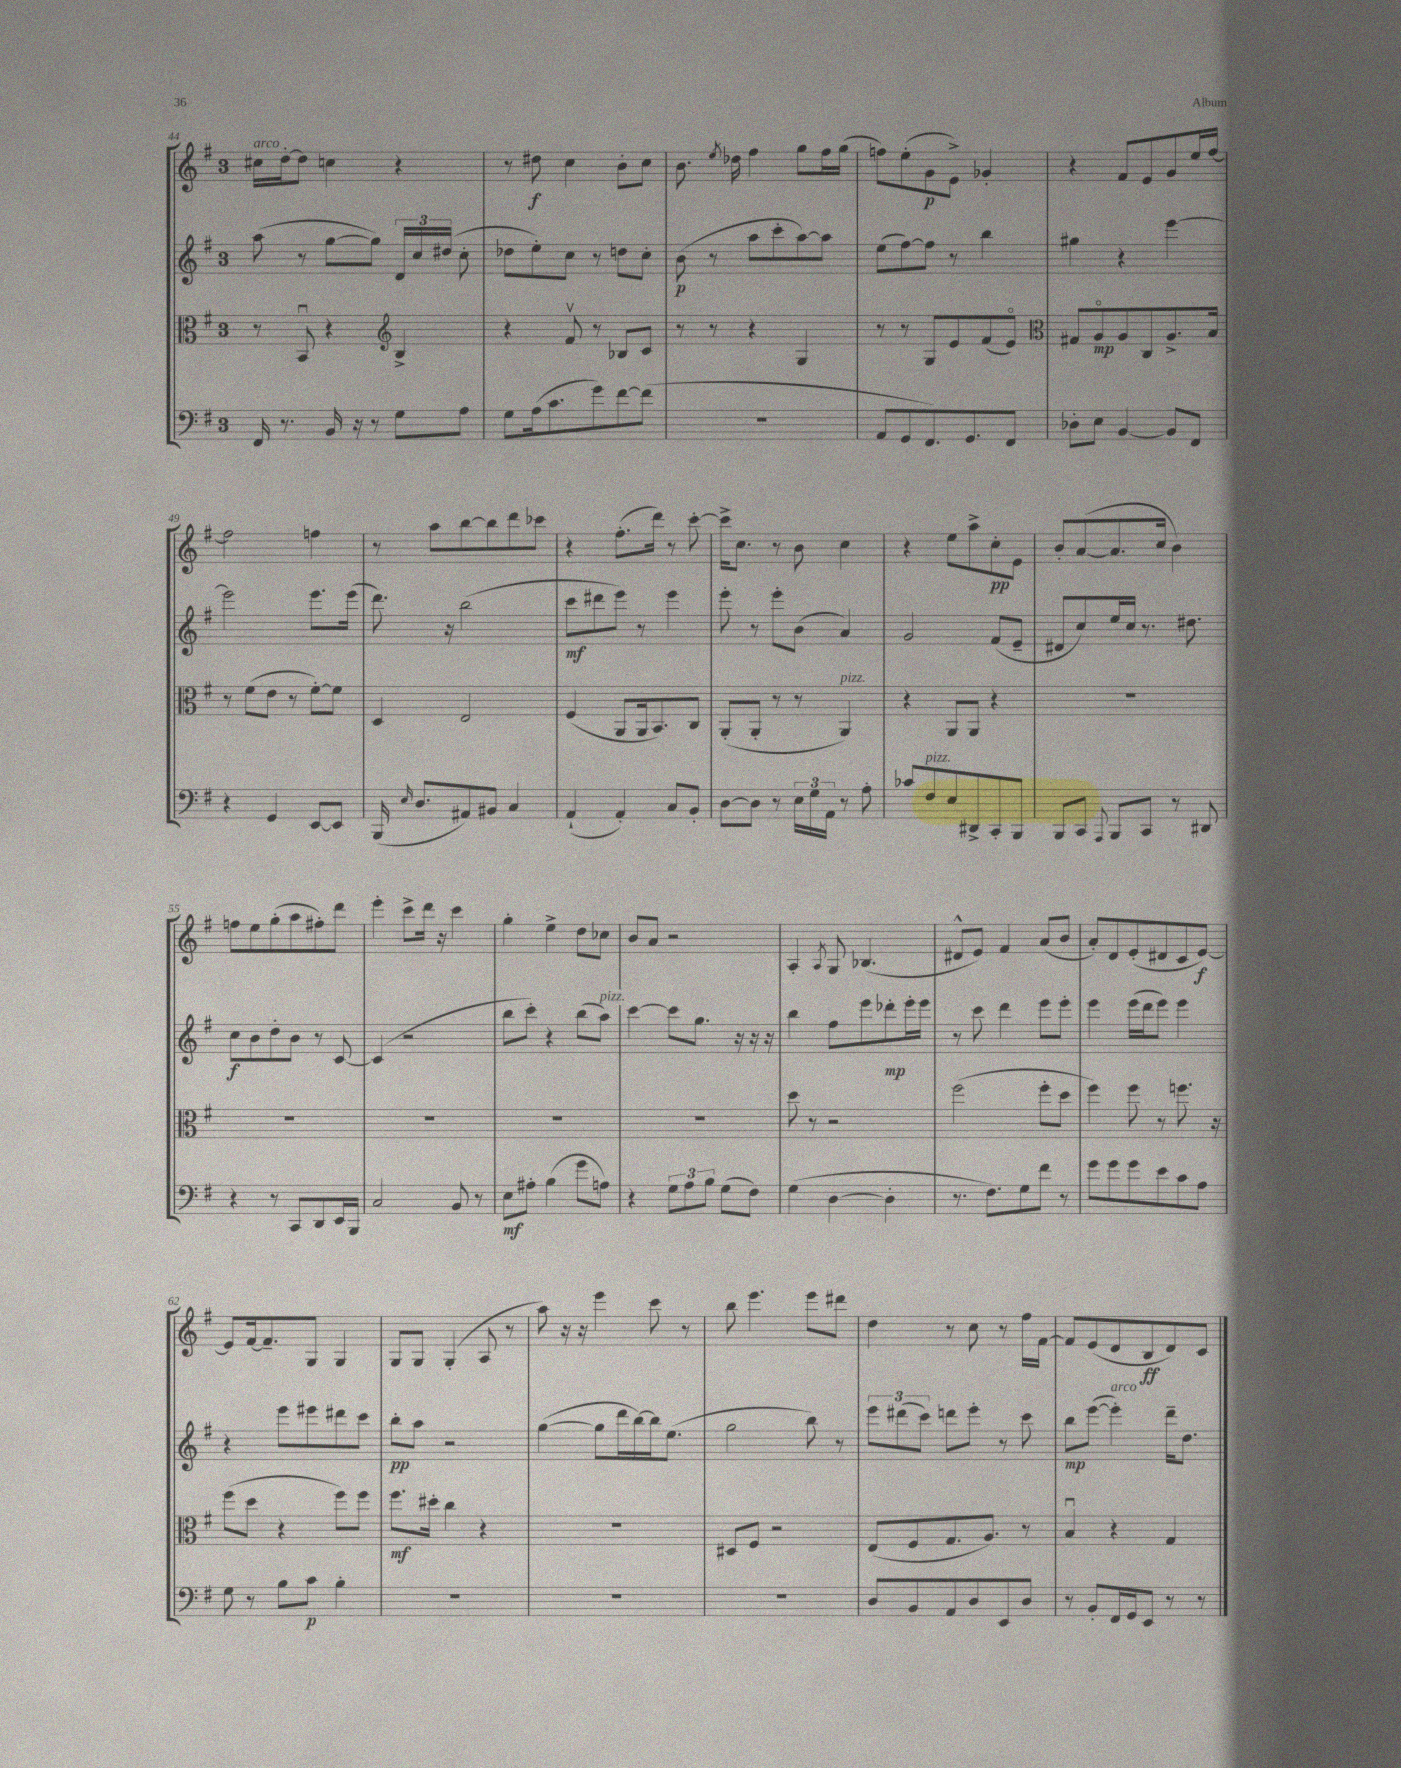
<<
\new StaffGroup <<
\new Staff = "s0" {
    \clef treble \key g \major \once \override Staff.TimeSignature.style = #'single-digit \time 3/4
    \autoBeamOff cis''16[^\markup { \italic "arco" } d''16~-. d''8] c''4 r4 |
    r8 dis''8\f c''4 b'8[-. c''8] |
    b'8. \acciaccatura { e''8 } des''16 fis''4 g''8[ fis''16 g''16]( |
    f''8[) e''8-.( g'8\p e'8]->) ges'4-. |
    r4 fis'8[ e'8 g'8 e''16 fis''16]~ |
    fis''2 f''4 |
    r8 a''8[ b''8~ b''8 d'''8 ces'''8] |
    r4 fis''8.[-.( d'''16]) r8 c'''8~-. |
    c'''16[-> c''8.] r8 b'8 c''4 |
    r4 e''8[ a''8-> c''8-.\pp e'8] |
    b'8[-. a'8~( a'8. c''16] b'4) |
    f''8[ e''8 g''8-.( a''8 fis''8-.) d'''8] |
    e'''4-. c'''8[-> d'''16] r16 c'''4 |
    g''4-. e''4-> d''8[ ces''8] |
    b'8[ a'8] r2 |
    a4-. \acciaccatura { a8 } g8 bes4.( |
    dis'8[-^ e'8]) fis'4 a'8[( b'8] |
    a'8[-.) d'8 e'8-.( dis'8 c'8 e'8]~\f) |
    e'8[ fis'16~ fis'8.-- g8] g4 |
    g8[ g8] g4-.( a8 r8 |
    a''8) r16 r16 e'''4 c'''8 r8 |
    b''8 e'''4. e'''8[ dis'''8] |
    d''4 r8 c''8 r8 fis''16[ fis'16]~ |
    fis'8[ e'8( d'8 b8\ff d'8) c'8] \bar "|." |
}
\new Staff = "s1" {
    \clef treble \key g \major \once \override Staff.TimeSignature.style = #'single-digit \time 3/4
    \autoBeamOff a''8( r8 g''8[~ g''8]) \tuplet 3/2 { d'16[ c''16 dis''16]( } c''8-. |
    des''8[ e''8-.) c''8] r8 d''8[ c''8]-. |
    b'8\p( r8 a''8[ c'''8-. a''8~) a''8] |
    e''8[( fis''8~) fis''8] r8 b''4 |
    gis''4 r4 e'''4~ |
    e'''2 e'''8.[ e'''16]( |
    d'''8.) r16 b''2( |
    c'''8[\mf dis'''8 e'''8]) r8 e'''4 |
    e'''8-. r8 e'''8[-. b'8]( a'4) |
    g'2 fis'8[( e'8]-- |
    dis'8[ c''8) e''16 c''16] r8. dis''8. |
    c''8[\f b'8 d''8-. b'8] r8 c'8~ |
    c'4( r2 |
    b''8[ c'''8]-.) r4 b''8[( a''8]^\markup { \italic "pizz." }) |
    c'''4~ c'''8[ g''8.] r16 r16 r16 |
    b''4 fis''8[ e'''8 des'''8-.\mp e'''16-. e'''16] |
    r8 c'''8 d'''4 e'''8[ e'''8]-. |
    e'''4 e'''16[( d'''16 e'''8]) e'''4 |
    r4 e'''8[ eis'''8 dis'''8 c'''8] |
    b''8[-.\pp a''8] r2 |
    g''4~( g''8[ d'''16 b''16~) b''16 e''8.]( |
    g''2 b''8) r8 |
    \tuplet 3/2 { e'''8[ dis'''8( c'''8]) } d'''8[ e'''8]-. r8 c'''8 |
    b''8[\mp e'''8]~( e'''4-.^\markup { \italic "arco" }) d'''16[-- d''8.] \bar "|." |
}
\new Staff = "s2" {
    \clef alto \key g \major \once \override Staff.TimeSignature.style = #'single-digit \time 3/4
    \autoBeamOff r8 b,8\downbow r4 \clef treble b4-> |
    r4 fis'8\upbow r8 bes8[ c'8] |
    r8 r8 r4 g4 |
    r8 r8 g8[ e'8 fis'8( e'8]\flageolet) |
    \clef alto gis8[ a8\flageolet\mp a8 c8 a8.-> b16] |
    r8 fis'8[( e'8] r8 fis'8[~-.) fis'8] |
    d4 e2 |
    fis4( a,8[ a,16 b,8.) c8] |
    a,8[-.( a,8]-. r8 r8 a,4^\markup { \italic "pizz." }) |
    r4 a,8[ a,8] r4 |
    R2. |
    R2. |
    R2. |
    R2. |
    R2. |
    d''8 r8 r2 |
    fis''2( fis''8[-. d''8] |
    fis''4) fis''8 r8 f''8. r16 |
    fis''8[( d''8] r4 fis''8[) fis''8] |
    fis''8.[\mf dis''16]-. c''4 r4 |
    R2. |
    dis8[ fis8] r2 |
    e8[( fis8 g8. a8.]) r8 |
    b4\downbow r4 g4 \bar "|." |
}
\new Staff = "s3" {
    \clef bass \key g \major \once \override Staff.TimeSignature.style = #'single-digit \time 3/4
    \autoBeamOff fis,16 r8. b,16 r16 r8 g8[ a8] |
    g8[ a16( c'8. g'8) fis'8~ fis'8]( |
    R2. |
    a,8[ g,8 fis,8.) g,8. fis,8] |
    des8[-. e8] b,4~ b,8[ fis,8] |
    r4 g,4 e,8[~ e,8] |
    b,,16( \grace { e16 } d8.[ ais,8) bis,8] c4 |
    a,4-!( a,4-.) c8[ b,8]-. |
    d8[~ d8] r8 \tuplet 3/2 { e16[ g16 a,16] } r8 a8-. |
    ces'8[ fis8^\markup { \italic "pizz." } e8 dis,8-> c,8-. b,,8] |
    b,,8[ c,8] \appoggiatura { a,,8 } b,,8[ c,8] r8 dis,8 |
    r4 r8 c,8[ d,8 e,16 b,,16] |
    c2 b,8 r8 |
    e8[\mf ais8]-. b4( g'8[ a8]) |
    r4 \tuplet 3/2 { g8[ a8 b8] } g8[( fis8]) |
    g4( d4~ d4-. |
    r8. fis8.[) g8 fis'8] r8 |
    g'8[ g'8 g'8 e'8 c'8 a8] |
    g8 r8 b8[ c'8]\p b4-. |
    R2. |
    R2. |
    R2. |
    d8[ b,8 a,8 d8 e,8 d8] |
    r8 b,8[-. fis,16 g,16 e,8] r8 r8 \bar "|." |
}
>>
>>
\layout { \context { \Score currentBarNumber = #44 } }
